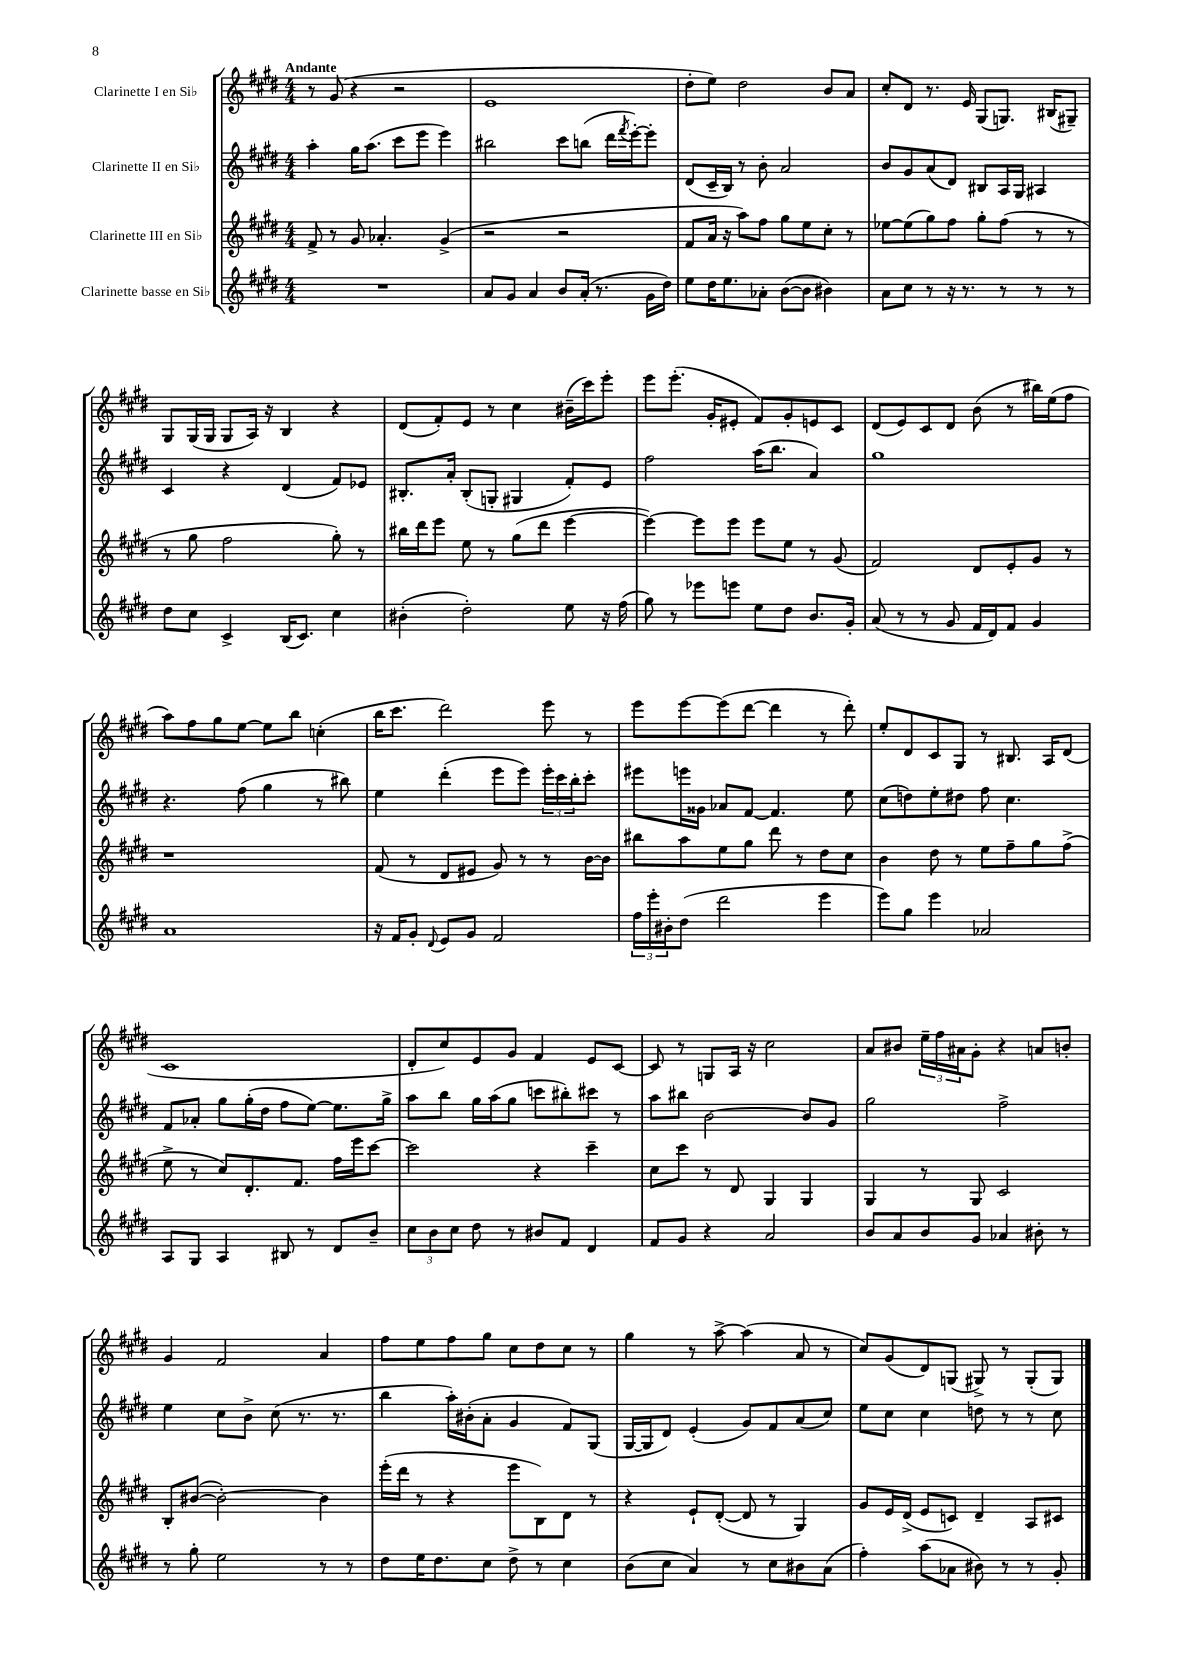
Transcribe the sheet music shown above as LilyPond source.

<<
\new StaffGroup <<
\new Staff = "s0" \with { instrumentName = "Clarinette I en Sib" } {
    \clef treble \key e \major \numericTimeSignature \time 4/4 \tempo "Andante"
    r8 gis'8( r4 r2 |
    e'1 |
    dis''8-. e''8) dis''2 b'8 a'8 |
    cis''8-. dis'8 r8. e'16 gis8( g8.) bis16( gis8--) |
    gis8 gis16( gis16 gis8 a16) r16 b4 r4 |
    dis'8( fis'8-.) e'8 r8 cis''4 bis'16--( cis'''16) e'''8-. |
    e'''8 e'''8.-.( gis'16-. eis'8-. fis'8) gis'8-. e'8 cis'8 |
    dis'8( e'8) cis'8 dis'8 b'8( r8 bis''16) e''16( fis''8 |
    a''8) fis''8 gis''8 e''8~ e''8 b''8 c''4-.( |
    b''16 cis'''8. dis'''2) e'''8 r8 |
    e'''8 e'''8~ e'''8( dis'''8~ dis'''4 r8 dis'''8-.) |
    e''8-. dis'8 cis'8 gis8 r8 bis8. a16 dis'8( |
    cis'1 |
    dis'8-. cis''8) e'8 gis'8 fis'4 e'8 cis'8~ |
    cis'8 r8 g8 a16 r16 cis''2 |
    a'8 bis'8 \tuplet 3/2 { e''16-- fis''16 ais'16 } gis'8-. r4 a'8 b'8-. |
    gis'4 fis'2 a'4 |
    fis''8 e''8 fis''8 gis''8 cis''8 dis''8 cis''8 r8 |
    gis''4 r8 a''8~-> a''4( a'8 r8 |
    cis''8) gis'8( dis'8) g8( gis8->) r8 gis8-.( gis8) \bar "|." |
}
\new Staff = "s1" \with { instrumentName = "Clarinette II en Sib" } {
    \clef treble \key e \major \numericTimeSignature \time 4/4
    a''4-. gis''16 a''8.( cis'''8 e'''8 e'''4) |
    bis''2 cis'''8 b''8( dis'''16 \acciaccatura { fis'''8 } e'''16~-.) e'''8-. |
    dis'8( cis'16-- b16) r8 b'8-. a'2 |
    b'8 gis'8 a'8( dis'8) bis8 a16 gis16 ais4 |
    cis'4 r4 dis'4( fis'8) ees'8 |
    bis8.-. a'16-. bis8-.( g8-. gis4 fis'8-.) e'8 |
    fis''2 a''16( b''8. a'4) |
    gis''1 |
    r4. fis''8( gis''4 r8 bis''8) |
    e''4 dis'''4-.( e'''8 e'''8) \tuplet 3/2 { e'''16-. cis'''16 b''16-. } cis'''8-. |
    eis'''8 e'''16 gisis'16 aes'8 fis'8~ fis'4. e''8 |
    cis''8( d''8) e''8-. dis''8 fis''8 cis''4. |
    fis'8 aes'8-. gis''8 gis''16-.( dis''16 fis''8 e''8~) e''8. gis''16-> |
    a''8 b''8 gis''16 a''16( gis''8 c'''8 bis''8-.) cis'''8 r8 |
    a''8 bis''8 b'2~ b'8 gis'8 |
    gis''2 fis''2-> |
    e''4 cis''8 b'8-> cis''8( r8. r8. |
    b''4 a''16-.) bis'16-.( a'8-. gis'4 fis'8) gis8( |
    gis16~ gis16 dis'8) e'4-.( gis'8) fis'8 a'8( cis''8) |
    e''8 cis''8 cis''4 d''8 r8 r8 cis''8 \bar "|." |
}
\new Staff = "s2" \with { instrumentName = "Clarinette III en Sib" } {
    \clef treble \key e \major \numericTimeSignature \time 4/4
    fis'8-> r8 gis'8 aes'4.-. gis'4->( |
    r2 r2 |
    fis'8 a'16 r16 a''8) fis''8 gis''8 e''8 cis''8-. r8 |
    ees''8~ ees''8( gis''8) fis''8 gis''8-. fis''8( r8 r8 |
    r8 gis''8 fis''2 gis''8-.) r8 |
    bis''16 dis'''16 e'''8 e''8 r8 gis''8( dis'''8 e'''4~ |
    e'''4~) e'''8 e'''8 e'''8 e''8 r8 gis'8( |
    fis'2) dis'8 e'8-. gis'8 r8 |
    r1 |
    fis'8( r8 dis'8 eis'8 gis'8) r8 r8 b'16~ b'16 |
    bis''8 a''8 e''8 gis''8 dis'''8 r8 dis''8 cis''8 |
    b'4 dis''8 r8 e''8 fis''8-- gis''8 fis''8->( |
    e''8-> r8 cis''8) dis'8.-. fis'8. fis''16 e'''16 cis'''8~ |
    cis'''2 r4 cis'''4-- |
    cis''8 cis'''8 r8 dis'8 gis4 gis4 |
    gis4 r8 gis8 cis'2 |
    b8-. bis'8~( bis'2~-.) bis'4 |
    e'''16-.( dis'''16 r8 r4 e'''8 b8) dis'8 r8 |
    r4 e'8-! dis'8~-.( dis'8 r8 gis4) |
    gis'8 e'16 dis'16->( e'8 c'8) dis'4-- a8 cis'8 \bar "|." |
}
\new Staff = "s3" \with { instrumentName = "Clarinette basse en Sib" } {
    \clef treble \key e \major \numericTimeSignature \time 4/4
    R1 |
    a'8 gis'8 a'4 b'8 a'16-.( r8. gis'16 dis''16) |
    e''8 dis''16 e''8. aes'8-. b'8~( b'8 bis'4) |
    a'8 cis''8 r8 r16 r8. r8 r8 r8 |
    dis''8 cis''8 cis'4-> b16( cis'8.) cis''4 |
    bis'4-.( dis''2-.) e''8 r16 fis''16( |
    gis''8) r8 ees'''8 e'''8 e''8 dis''8 b'8. gis'16-. |
    a'8( r8 r8 gis'8 fis'16 dis'16) fis'8 gis'4 |
    a'1 |
    r16 fis'16 gis'8-. \appoggiatura { dis'8 } e'8 gis'8 fis'2 |
    \tuplet 3/2 { fis''16 e'''16-. bis'16-. } dis''8( dis'''2 e'''4 |
    e'''8) gis''8 e'''4 aes'2 |
    a8 gis8 a4 bis8 r8 dis'8 b'8-- |
    \tuplet 3/2 { cis''8 b'8 cis''8 } dis''8 r8 bis'8 fis'8 dis'4 |
    fis'8 gis'8 r4 a'2 |
    b'8 a'8 b'8 gis'8 aes'4 bis'8-. r8 |
    r8 gis''8-. e''2 r8 r8 |
    dis''8 e''16 dis''8. cis''8 dis''8-> r8 cis''4 |
    b'8( cis''8 a'4) r8 cis''8 bis'8 a'8( |
    fis''4-.) a''8( aes'8 bis'8) r8 r8 gis'8-. \bar "|." |
}
>>
>>
\layout { \context { \Score \remove "Bar_number_engraver" } }
